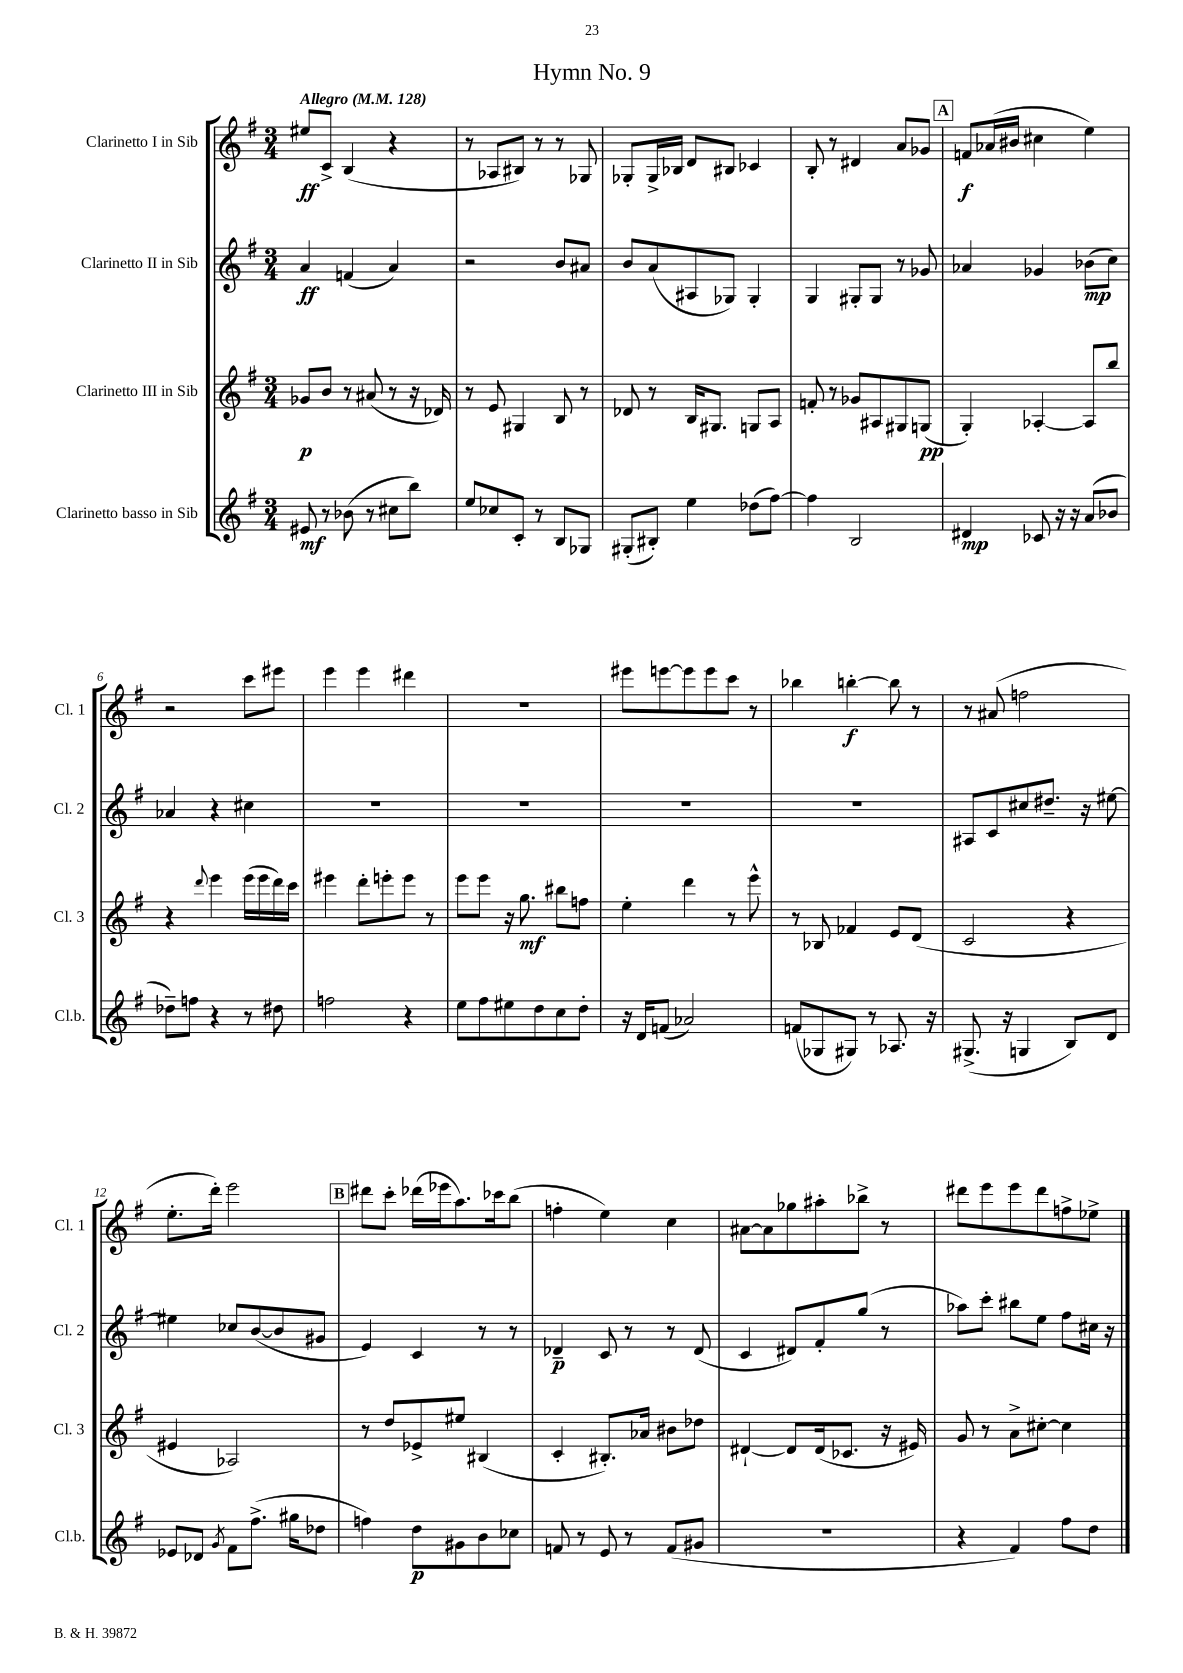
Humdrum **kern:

**kern	**kern	**kern	**kern
*staff4	*staff3	*staff2	*staff1
*clefG2	*clefG2	*clefG2	*clefG2
*k[f#]	*k[f#]	*k[f#]	*k[f#]
*M3/4	*M3/4	*M3/4	*M3/4
*MM128	*MM128	*MM128	*MM128
8e#	8g-	4a	8ee#
8r	8b	.	8c^
(8b-	8r	(4f	(4B
8r	(8a#	.	.
8cc#	8r	4a)	4r
8bb)	16r	.	.
.	16d-)	.	.
=	=	=	=
8ee	8r	2r	8r
8cc-	8e	.	8A-
8c'	4G#	.	8B#)
8r	.	.	8r
8B	8B	8b	8r
8G-	8r	8a#	8G-
=	=	=	=
(8G#'	8d-	8b	8G-'
8B#')	8r	(8a	16G-^
.	.	.	16B-
4ee	16B	8A#	8d
.	8.G#	.	.
.	.	8G-)	8B#
(8dd-	8G	4G-'	4c-
[8ff#)	8A	.	.
=	=	=	=
4ff#]	8f'	4G	8B'
.	8r	.	8r
2B	8g-	8G#'	4d#
.	8A#	8G#	.
.	8G#	8r	8a
.	(8G	8g-	8g-
=	=	=	=
4d#	4G')	4a-	8f
.	.	.	(16a-
.	.	.	16b#
8c-	[4A-'	4g-	4cc#
16r	.	.	.
16r	.	.	.
(8a	8A-]	(8b-	4ee)
8b-	8bb	8cc)	.
=	=	=	=
8dd-~)	4r	4a-	2r
8ff	.	.	.
.	8qqddd	.	.
4r	4eee	4r	.
8r	(16eee	4cc#	8ccc
.	16eee	.	.
8dd#	16ddd)	.	8eee#
.	16ccc	.	.
=	=	=	=
2ff	4eee#	2.r	4eee
.	8ddd'	.	4eee
.	8eee'	.	.
4r	8eee	.	4ddd#
.	8r	.	.
=	=	=	=
8ee	8eee	2.r	2.r
8ff#	8eee	.	.
8ee#	16r	.	.
.	8.gg	.	.
8dd	.	.	.
8cc	8bb#	.	.
8dd'	8ff	.	.
=	=	=	=
16r	4ee'	2.r	8eee#
16d	.	.	.
(8f	.	.	[8eee
2a-)	4ddd	.	8eee]
.	.	.	8eee
.	8r	.	8ccc
.	8eee^^	.	8r
=	=	=	=
(8f	8r	2.r	4bb-
8G-	8B-	.	.
8G#)	4f-	.	[4bb'
8r	.	.	.
8.A-	8e	.	8bb]
.	(8d	.	8r
16r	.	.	.
=	=	=	=
(8.G#^	2c	8A#	8r
.	.	8c	(8a#
16r	.	.	.
4G	.	8cc#	2ff
.	.	8.dd#~	.
8B)	4r	.	.
.	.	16r	.
8d	.	[8ee#	.
=	=	=	=
8e-	4e#	4ee#]	8.ee'
8d-	.	.	.
.	.	.	16ddd')
8qg	.	.	.
8f#	2A-)	8cc-	2eee
(8.ff#^	.	([8b	.
.	.	8b]	.
16gg#	.	.	.
8dd-	.	8g#	.
=	=	=	=
4ff)	8r	4e)	8ddd#
.	8dd	.	8ccc'
8dd	8e-^	4c	(16ddd-
.	.	.	16eee-
8g#	8ee#	.	8.aa)
8b	(4B#	8r	.
.	.	.	16ccc-
8cc-	.	8r	(8bb
=	=	=	=
8f	4c'	4d-~	4ff'
8r	.	.	.
8e	8.B#')	8c	4ee)
8r	.	8r	.
.	16a-	.	.
(8f	8b#	8r	4cc
8g#	8dd-	(8d-	.
=	=	=	=
2.r	[4d#`	4c	[8a#
.	.	.	8a#]
.	8d#]	8d#)	8gg-
.	(16d#	8f#'	8aa#'
.	8.c-	.	.
.	.	(8gg	8bb-^
.	16r	8r	8r
.	16e#)	.	.
=	=	=	=
4r	8g	8aa-)	8ddd#
.	8r	8ccc'	8eee
4f#)	8a^	8bb#	8eee
.	[8cc#'	8ee	8ddd#
8ff#	4cc#]	8ff#	8ff^
8dd	.	16cc#	8ee-^
.	.	16r	.
==	==	==	==
*-	*-	*-	*-
